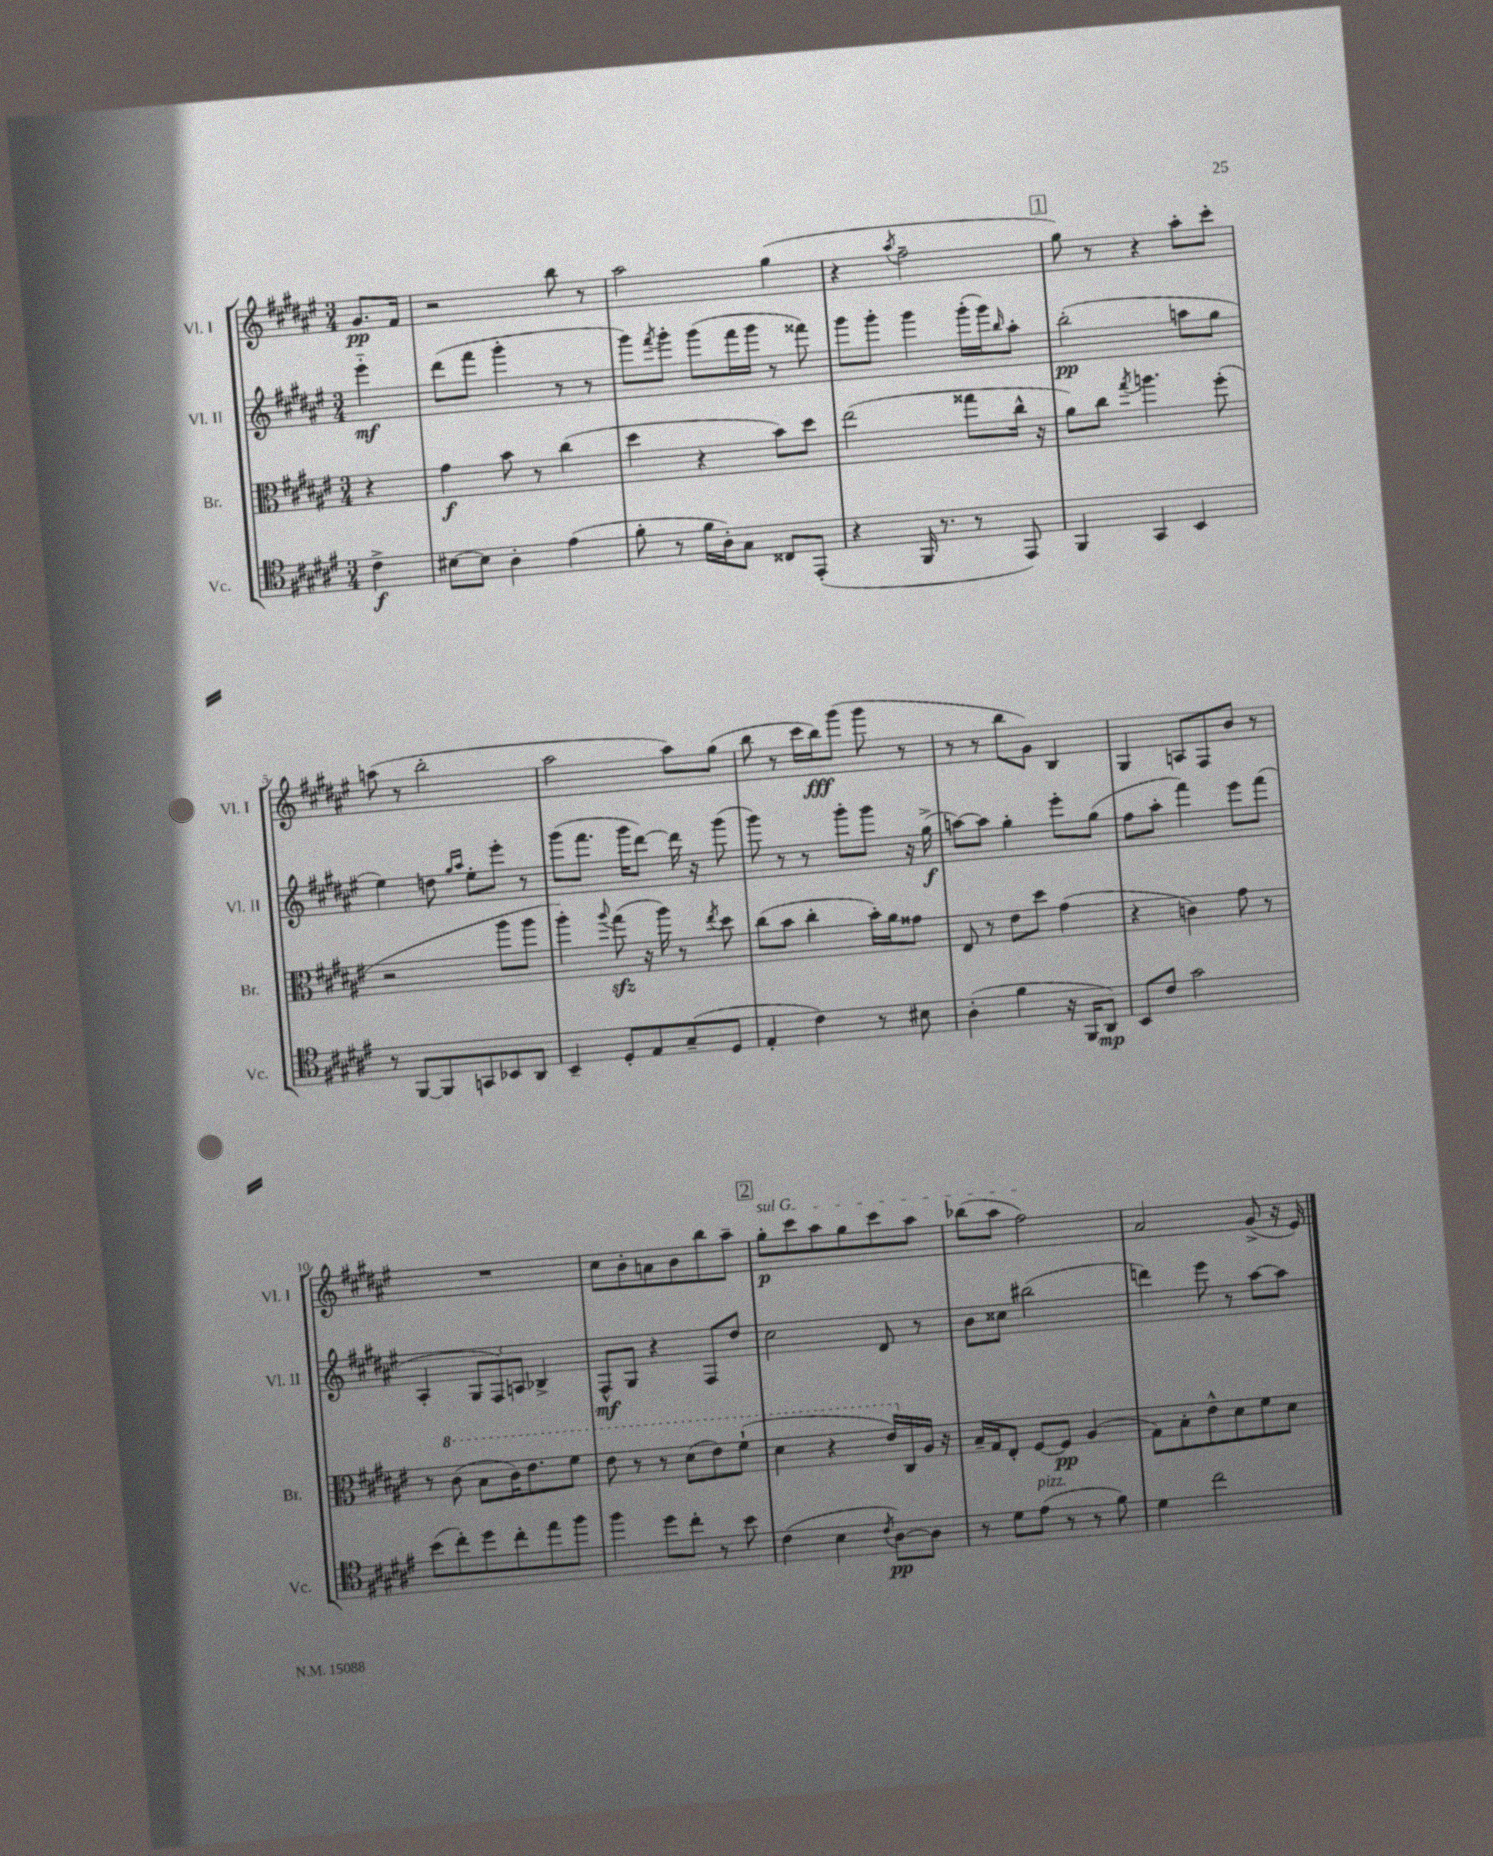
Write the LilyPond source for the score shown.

<<
\new StaffGroup <<
\new Staff = "s0" \with { instrumentName = "Vl. I" shortInstrumentName = "Vl. I" } {
    \clef treble \key fis \major \numericTimeSignature \time 3/4 \partial 4
    gis'8.\pp fis'16 |
    r2 b''8 r8 |
    ais''2 gis''4( |
    r4 \acciaccatura { ais''8 } fis''2-- |
    \mark \markup { \box "1" } gis''8) r8 r4 ais''8-. cis'''8-. |
    a''8( r8 b''2-. |
    ais''2 ais''8) gis''8( |
    b''8 r8 cis'''16 b''16\fff) gis'''8( gis'''8 r8 |
    r8 r8 b''8 gis'8) b4 |
    gis4 a8 fis8 b'8 r8 |
    R2. |
    cis''8 b'8-. a'8 b'8 b''8 ais''8-- |
    \mark \markup { \box "2" } \once \override TextSpanner.bound-details.left.text = \markup { \italic "sul G" } gis''8-.\p\startTextSpan cis'''8 ais''8 gis''8 cis'''8 ais''8 |
    bes''8( ais''8 fis''2\stopTextSpan) |
    ais'2 gis'8->( r16 eis'16) \bar "|." |
}
\new Staff = "s1" \with { instrumentName = "Vl. II" shortInstrumentName = "Vl. II" } {
    \clef treble \key fis \major \numericTimeSignature \time 3/4 \partial 4
    eis'''4-_\mf |
    dis'''8( fis'''8 gis'''4-. r8 r8 |
    gis'''8) \acciaccatura { fis'''8 } gis'''8-. gis'''8( fis'''16 gis'''16 r8 fisis'''8) |
    gis'''8 gis'''8-. gis'''4 gis'''16-.( gis'''16) \grace { b''16 } ais''8-. |
    \mark \markup { \box "1" } b''2-.\pp( a''8 gis''8 |
    eis''4) d''8 \grace { gis''16 ais''16 } eis''8-. eis'''8-. r8 |
    gis'''8( fis'''8. gis'''16 dis'''8~) dis'''16 r16 gis'''8( |
    gis'''8) r8 r8 gis'''8-. gis'''8 r16 gis''16->\f( |
    a''8~) a''8 gis''4-. eis'''8-. gis''8( |
    fis''8 ais''8-. fis'''4) eis'''8 fis'''8( |
    ais4-. \tuplet 3/2 { gis8 fis8) a8 } bes4-> |
    fis8-^\mf gis8 r4 fis8 dis''8 |
    \mark \markup { \box "2" } cis''2 dis'8 r8 |
    b'8 cisis''8 bis''2( |
    d'''4) eis'''8 r8 ais''8~ ais''8 \bar "|." |
}
\new Staff = "s2" \with { instrumentName = "Br." shortInstrumentName = "Br." } {
    \clef alto \key fis \major \numericTimeSignature \time 3/4 \partial 4
    r4 |
    gis'4\f b'8 r8 cis''4( |
    dis''4 r4 b'8) dis''8 |
    eis''2( gisis''8 cis''16-^ r16 |
    \mark \markup { \box "1" } ais'8) cis''8 \acciaccatura { gis''8 } a''4. fis''8-.( |
    r2 ais''8 ais''8 |
    ais''4-.) \appoggiatura { ais''8 } gis''8\sfz( r16 ais''16) r8 \acciaccatura { eis''8 } dis''8 |
    cis''8( b'8 cis''4-. b'16-.) ais'16 gisis'8 |
    eis8 r8 eis'8 dis''8 gis'4( |
    r4 c'4) gis'8 r8 |
    r8 \ottava #1 cis''8( b'8 cis''16) eis''8. fis''8 |
    eis''8 r8 r8 dis''8( eis''8) fis''8-!( |
    \mark \markup { \box "2" } dis''4 r4 eis''16) \ottava #0 cis16 ais16 r16 |
    b16-- gis16 eis8-. fis8~ fis8\pp ais4( |
    gis8) b8-. eis'8-^ dis'8 fis'8 dis'8 \bar "|." |
}
\new Staff = "s3" \with { instrumentName = "Vc." shortInstrumentName = "Vc." } {
    \clef tenor \key fis \major \numericTimeSignature \time 3/4 \partial 4
    cis'4->\f |
    bis8~ bis8 ais4-. eis'4( |
    fis'8-. r8 fis'16 ais16-.) gis8 cisis8 eis,8-.( |
    r4 fis,16 r8. r8 eis,8) |
    \mark \markup { \box "1" } fis,4 gis,4 b,4 |
    r8 fis,8~ fis,8 g,8 bes,8 ais,8 |
    b,4-- dis8-. eis8 gis8--( dis8 |
    eis4-. cis'4) r8 bis8 |
    ais4-.( fis'4 r16 fis,16 ais,8\mp) |
    b,8 cis'8 gis'2 |
    b'8( cis''8-.) dis''8 cis''8-. eis''8 fis''8 |
    fis''4 dis''8 cis''8-. r8 b'8 |
    \mark \markup { \box "2" } cis'4( b4 \acciaccatura { cis'8 } ais8~\pp) ais8 |
    r8 dis'8 eis'8^\markup { \italic "pizz." }( r8 r8 fis'8) |
    dis'4 cis''2 \bar "|." |
}
>>
>>
